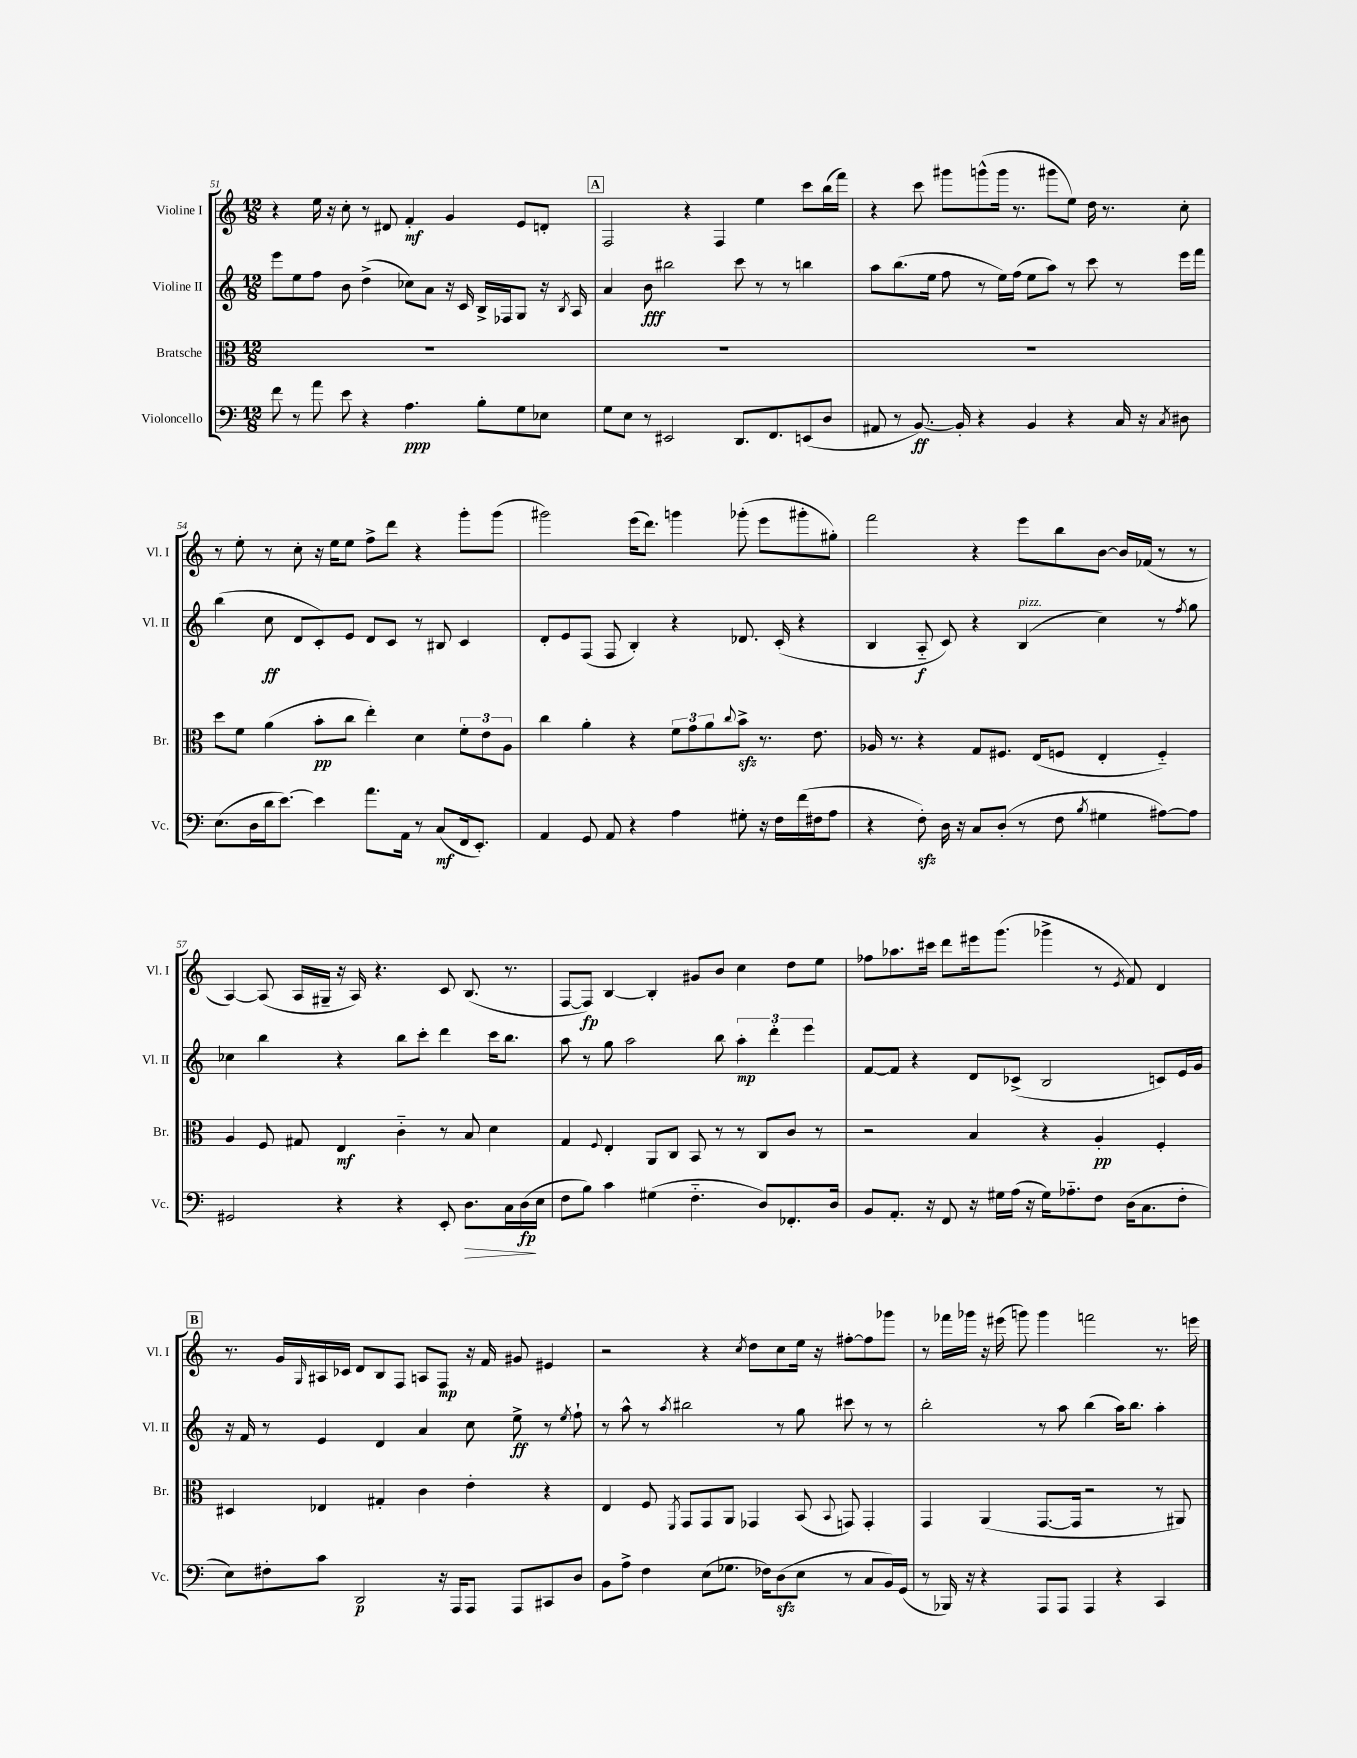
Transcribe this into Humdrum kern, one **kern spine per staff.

**kern	**kern	**kern	**kern
*staff4	*staff3	*staff2	*staff1
*clefF4	*clefC3	*clefG2	*clefG2
*k[]	*k[]	*k[]	*k[]
*M12/8	*M12/8	*M12/8	*M12/8
8f	1.r	8eee	4r
8r	.	8ee	.
8a	.	8ff	16ee
.	.	.	16r
8e	.	8b	8cc'
4r	.	(4dd^	8r
.	.	.	8d#
4.A	.	8cc-)	4f'
.	.	8a	.
.	.	16r	4g
.	.	16c	.
8B'	.	16B^	.
.	.	16F-	.
8G	.	8G	8e
8E-	.	16r	8d'
.	.	8qB	.
.	.	16A	.
=	=	=	=
8G	1.r	4a	2F
8E	.	.	.
8r	.	8b	.
2EE#	.	2bb#	.
.	.	.	4r
.	.	.	4F
8.DD	.	8ccc	.
.	.	8r	4ee
8.FF	.	.	.
.	.	8r	.
(8EE	.	4bb	8ccc
8D	.	.	(16bb
.	.	.	16fff)
=	=	=	=
8AA#	1.r	8aa	4r
8r	.	(8.bb	.
[8.BB)	.	.	8ccc
.	.	16ee	.
.	.	8ff	8ggg#
16BB']	.	.	.
4r	.	8r	(8ggg^^
.	.	16ee)	16ggg
.	.	(16ff	8.r
4BB	.	8ee	.
.	.	8aa)	8ggg#
4r	.	8r	8ee)
.	.	8ccc	16dd
.	.	.	8.r
16C	.	8r	.
16r	.	.	.
8qC	.	.	.
8D#	.	16eee	8cc'
.	.	16fff	.
=	=	=	=
(8.E	8dd	(4bb	8r
.	8f	.	8ee'
16D	.	.	.
16d	(4a	8cc	8r
[8.e)	.	.	.
.	.	8d	8cc'
4e]	8b'	8c')	16r
.	.	.	16ee
.	8cc	8e	8ee
8.a	4ee')	8d	8ff^
.	.	8c	8ddd
16AA	.	.	.
8r	4d	8r	4r
(8C	.	8B#	.
16FF	12f'	4c	8ggg'
8.EE')	.	.	.
.	12e	.	.
.	.	.	(8ggg
.	12A	.	.
=	=	=	=
4AA	4cc	8d'	2ggg#)
.	.	8e	.
8GG	4a'	(8F	.
8AA	.	8F	.
4r	4r	4B')	(16eee
.	.	.	8.ddd)
4A	12f	4r	4ggg
.	12g	.	.
.	12a	.	.
.	8qqcc	.	.
8G#'	8b^	8.d-	(8ggg-'
16r	8.r	.	8eee
16F	.	(16c'	.
(16f	.	4r	8ggg#'
16F#	8.e	.	.
8A	.	.	8gg#')
=	=	=	=
4r	16A-	4B	2fff
.	8.r	.	.
8F')	4r	8A'~	.
16D	.	8c)	.
16r	.	.	.
8C	8G	4r	4r
(8D'	8.F#	.	.
8r	.	(4B	8eee
.	(16E	.	.
8F	8F	.	8bb
8qB	.	.	.
4G#	4E'	4cc)	[8b
.	.	.	16b]
.	.	.	(16f-
[8A#)	4F'~)	8r	8r
.	.	8qff	.
8A#]	.	8gg	8r
=	=	=	=
2GG#	4A	4cc-	[4A)
.	8F	4bb	(8A]
.	8G#	.	16A
.	.	.	16G#~
4r	4E	4r	16r
.	.	.	16A)
.	.	.	4.r
4r	4c'~	8bb	.
.	.	8ccc'	.
8EE'	8r	4ddd	8c
8.D	8B	.	(8.B
.	4d	16ccc	.
16C	.	8.bb	8.r
(16D	.	.	.
16E	.	.	.
=	=	=	=
8F	4G	8aa	[8F
8B)	.	8r	8F])
.	8qqF	.	.
4c	4E'	8gg	[4B
.	.	2aa	.
(4G#	8AA	.	4B']
.	8C	.	.
4.F'~	8BB	.	8g#
.	8r	8bb	8b
.	8r	6aa'	4cc
8D)	8C	.	.
.	.	6ddd'	.
8.FF-'	8c	.	8dd
.	.	6eee	.
.	8r	.	8ee
16D	.	.	.
=	=	=	=
8BB	2r	[8f	8ff-
8.AA'	.	8f]	8.aa-
.	.	4r	.
16r	.	.	16ccc#
8FF	.	.	8ddd
16r	4B	8d	16eee#
16G#	.	.	(8.ggg
(16A	.	(8c-^	.
16r	.	.	.
16G#)	4r	2B	4ggg-^
8.A-'~	.	.	.
8F	4A'	.	8r
.	.	.	8qe
(16D	.	.	8f)
8.C	.	.	.
.	4F'	8c)	4d
8F'	.	16e	.
.	.	16g	.
=	=	=	=
8E)	4D#	16r	8.r
.	.	16f	.
8F#'	.	8r	.
.	.	.	16g
.	.	.	16qqG
8c	4E-	4e	16A#
.	.	.	16c-
2DD	.	.	8d
.	4G#'	4d	8B
.	.	.	8F
.	4c	4a	8A
16r	.	.	8F
16AAA	.	.	.
8AAA	4e'	8cc	16r
.	.	.	16f
8AAA	.	8ee^	8g#
8CC#	4r	8r	4e#
.	.	8qee	.
8D	.	8ff`	.
=	=	=	=
8BB	4E	8r	2r
8A^	.	8aa^^	.
4F	8F	8r	.
.	8qFF	8qaa	.
.	8GG	2bb#	.
(8E	8GG	.	4r
8.G-	8AA	.	.
.	.	.	8qcc
.	4GG-	.	8dd
16F-)	.	.	.
(8D	.	8r	8cc
8E	(8BB	8gg	16ee
.	.	.	16r
.	8qqBB	.	.
8r	8GG)	8ccc#	[8ff#'
8C	4GG'	8r	8ff#]
16BB)	.	8r	8ggg-
(16GG	.	.	.
=	=	=	=
8r	4GG	2bb'	8r
16BBB-)	.	.	16fff-
16r	.	.	16ggg-
4r	(4AA	.	16r
.	.	.	(16eee#
.	.	.	8ggg)
8AAA	[8.GG	8r	4ggg
8AAA	.	8aa	.
.	16GG]	.	.
4AAA	2r	(4bb	2fff
4r	.	16aa)	.
.	.	8.bb	.
4CC	8r	4aa'	8.r
.	8AA#)	.	.
.	.	.	16eee
==	==	==	==
*-	*-	*-	*-
